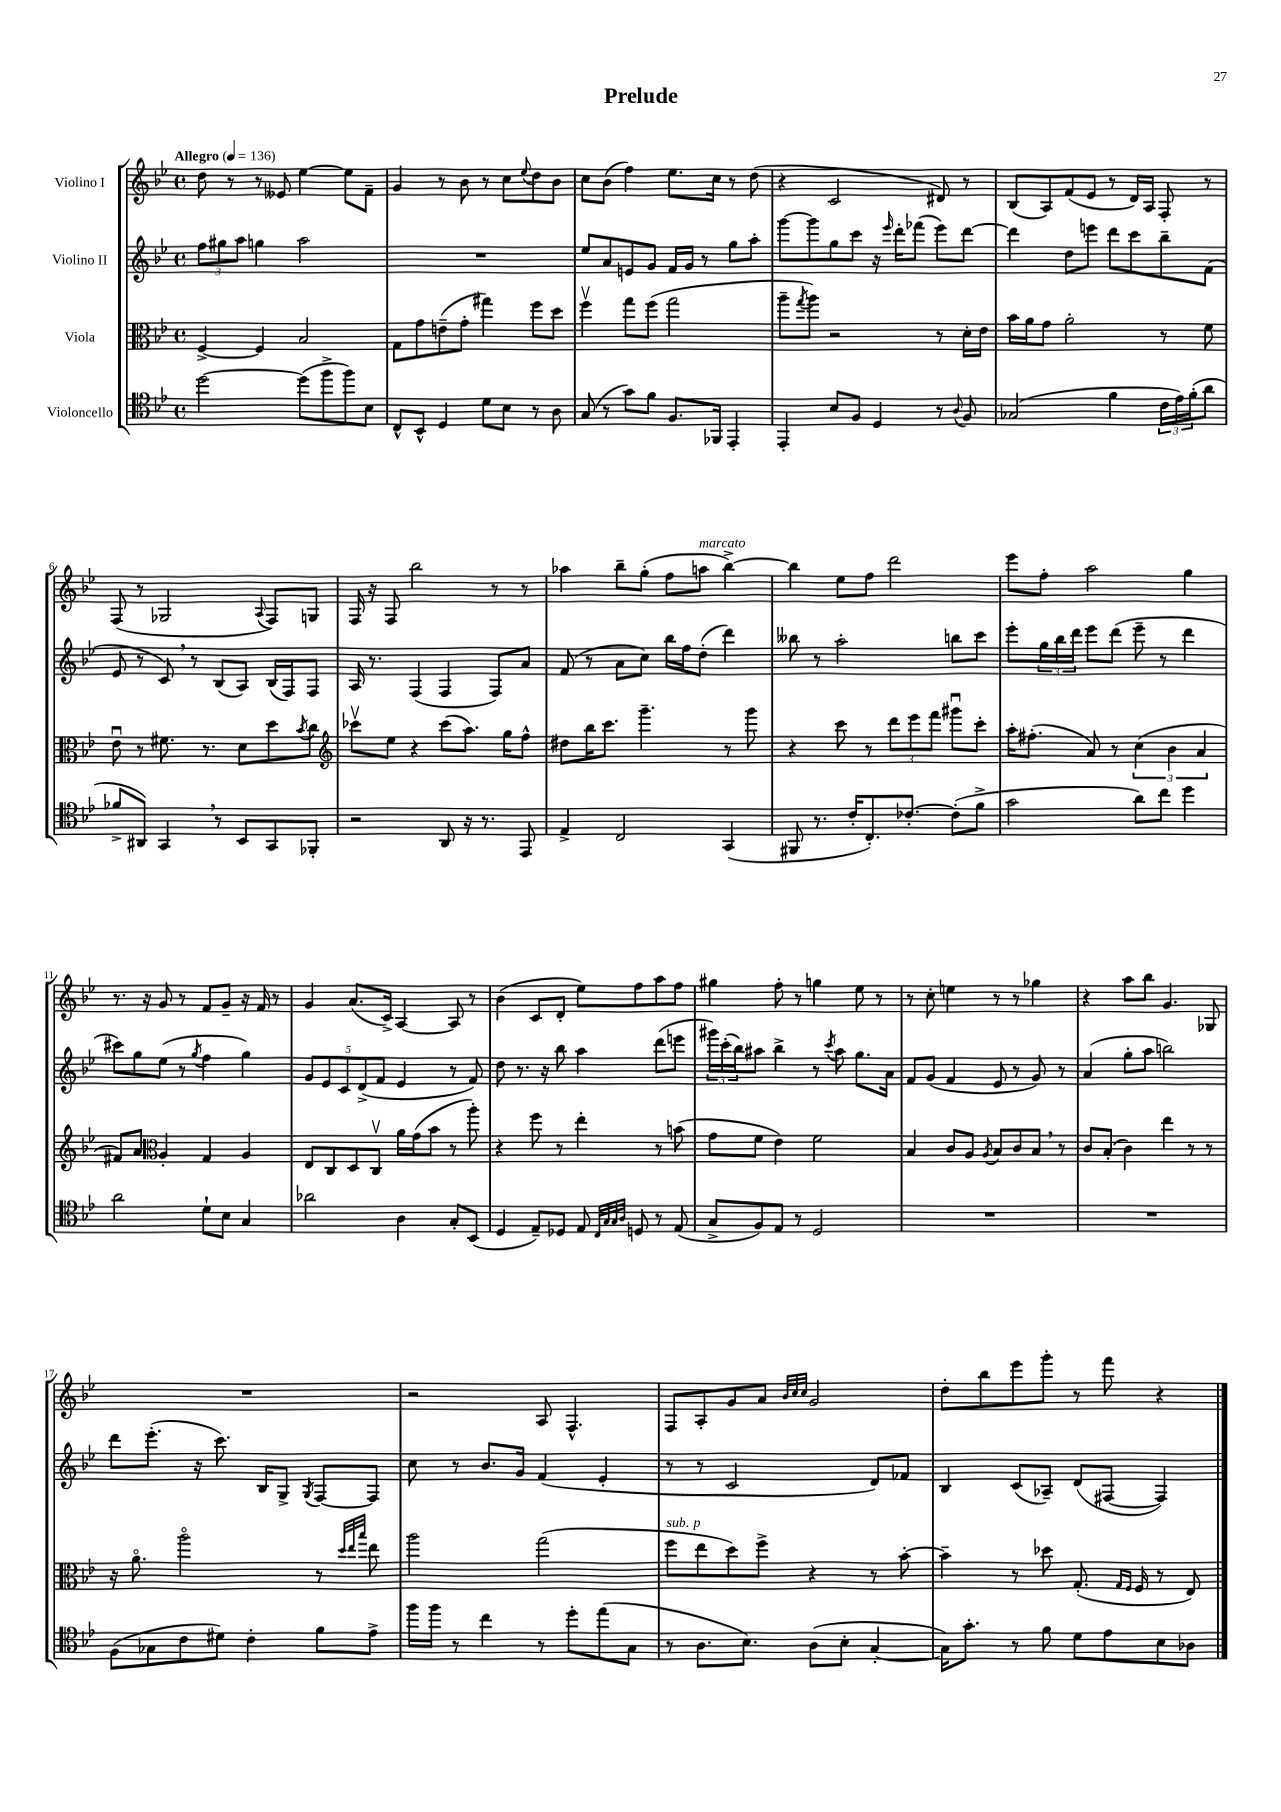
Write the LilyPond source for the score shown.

\header { title = "Prelude" }
<<
\new StaffGroup <<
\new Staff = "s0" \with { instrumentName = "Violino I" } {
    \clef treble \key bes \major \defaultTimeSignature \time 4/4 \tempo "Allegro" 4 = 136
    d''8 r8 r8 eeses'8 ees''4~ ees''8 f'8-- |
    g'4 r8 bes'8 r8 c''8 \appoggiatura { ees''8 } d''8 bes'8 |
    c''8 bes'8( f''4) ees''8. c''16 r8 d''8( |
    r4 c'2 dis'8) r8 |
    bes8( a8) f'8( ees'8 r8 d'16) a16 f8-. r8 |
    f8( r8 ges2 \appoggiatura { a8 } f8) g8 |
    f16 r16 f8 bes''2 r8 r8 |
    aes''4 bes''8-- g''8-.( f''8 a''8^\markup { \italic "marcato" } bes''4~->) |
    bes''4 ees''8 f''8 d'''2 |
    ees'''8 f''8-. a''2 g''4 |
    r8. r16 g'8 r8 f'8 g'8-- r16 f'16 r8 |
    g'4 a'8.( c'16->) a4~ a8 r8 |
    bes'4( c'8 d'8-. ees''8) f''8 a''8 f''8 |
    gis''4 f''8-. r8 g''4 ees''8 r8 |
    r8 c''8-. e''4 r8 r8 ges''4 |
    r4 a''8 bes''8 g'4. ges8 |
    R1 |
    r2 a8 f4.-^ |
    f8 a8-. g'8 a'8 \grace { bes'32 c''32 c''32 } g'2 |
    d''8-. bes''8 ees'''8 g'''8-. r8 f'''8 r4 \bar "|." |
}
\new Staff = "s1" \with { instrumentName = "Violino II" } {
    \clef treble \key bes \major \defaultTimeSignature \time 4/4
    \tuplet 3/2 { f''8 gis''8 a''8 } g''4 a''2 |
    R1 |
    ees''8 a'8 e'8 g'8 f'16 g'16 r8 g''8 a''8-. |
    g'''8~ g'''8 g''8 c'''8 r16 \grace { ees'''16 } d'''16-. fes'''8( ees'''8) d'''8~ |
    d'''4 d''8 e'''8 d'''8 c'''8 bes''8-- f'8( |
    ees'8 r8 c'8) \breathe r8 bes8( a8) bes16( f16) f8 |
    a16 r8. f4( f4 f8) a'8 |
    f'8( r8 a'8 c''8) bes''16 f''16 d''8-.( d'''4) |
    beses''8 r8 a''2-. b''8 c'''8 |
    ees'''8-. \tuplet 3/2 { g''16 bes''16 d'''16 } ees'''8 d'''8( ees'''8-- r8 d'''4 |
    cis'''8) g''8 ees''8( r8 \acciaccatura { g''8 } f''4 g''4) |
    \tuplet 5/4 { g'8 ees'8 c'8 d'8->( f'8 } ees'4 r8 f'8) |
    d''8 r8. r16 bes''8 a''4 d'''8( e'''8 |
    \tuplet 3/2 { gis'''16) c'''16-.( bes''16) } ais''8 bes''4-> r8 \acciaccatura { c'''8 } ais''8 g''8. a'16 |
    f'8 g'8( f'4 ees'8 r8 g'8) r8 |
    a'4( g''8-. a''8 b''2) |
    d'''8 ees'''8.-.( r16 c'''8.) bes16 g8-> \acciaccatura { g8 } f8~ f8 |
    c''8 r8 bes'8. g'16 f'4( ees'4-. |
    r8 r8 c'2 d'8) fes'8 |
    bes4 c'8( aes8--) d'8( fis8~ fis4) \bar "|." |
}
\new Staff = "s2" \with { instrumentName = "Viola" } {
    \clef alto \key bes \major \defaultTimeSignature \time 4/4
    f4~-> f4 bes2 |
    g8 g'8 e'8--( g'8-. gis''4) f''8 d''8 |
    f''4\upbow g''8 f''8( g''2 |
    a''8-- \acciaccatura { g''8 } a''8) r2 r8 d'16-. ees'16 |
    bes'16 a'16 g'8 a'2-. r8 f'8 |
    ees'8\downbow r8 fis'8. r8. d'8 d''8 \acciaccatura { bes'8 } c''8 |
    \clef treble ces'''8\upbow ees''8 r4 ces'''8( a''8.) g''16 f''8-^ |
    dis''8 bes''16 c'''8. g'''4.-- r8 g'''8 |
    r4 c'''8 r8 \tuplet 3/2 { d'''8 ees'''8 f'''8 } gis'''8\downbow c'''8-. |
    a''16-. fis''8.-.( a'8) r8 \tuplet 3/2 { c''4( bes'4 a'4 } |
    fis'8) a'8 \clef alto a4-. g4 a4 |
    ees8 c8 d8 c8\upbow a'16 g'16( bes'8 r8 a''8-.) |
    r4 f''8 r8 ees''4-. r8 b'8( |
    g'8 f'8 ees'4) f'2 |
    bes4 c'8 a8 \acciaccatura { a8 } bes8 c'8 bes8 \breathe r8 |
    c'8 bes8-.( c'4) ees''4 r8 r8 |
    r16 a'8.\flageolet a''2\flageolet r8 \grace { d''32 ees''32 bes''32 } ees''8 |
    a''2 g''2( |
    f''8^\markup { \italic "sub. p" } ees''8 d''8) f''8-> r4 r8 bes'8~-. |
    bes'4-- r8 des''8 g8.-.( \grace { g16 f16 } f16 r8 ees8) \bar "|." |
}
\new Staff = "s3" \with { instrumentName = "Violoncello" } {
    \clef tenor \key bes \major \defaultTimeSignature \time 4/4
    d''2~ d''8( f''8-> f''8) bes8 |
    c8-^ bes,8-^ d4 d'8 bes8 r8 a8 |
    g8( r8 g'8) f'8 f8. fes,16 ees,4-. |
    ees,4-. bes8 f8 d4 r8 \appoggiatura { a8 } f8 |
    ges2( f'4 \tuplet 3/2 { c'16 ees'16) f'16-.( } a'8 |
    fes'8-> ais,8) g,4 \breathe r8 bes,8 g,8 fes,8-. |
    r2 a,8 r16 r8. ees,8 |
    ees4-> c2 g,4( |
    fis,8 r8. c'16-. c8.-.) ces'8.~-. ces'8-.( f'8-> |
    g'2 a'8) c''8 d''4 |
    a'2 d'8-! bes8 g4 |
    aes'2 a4 g8-. bes,8( |
    d4 ees8--) des8 ees8 \grace { c32 g32 g32 a32 } d8 r8 ees8( |
    g8-> f8) ees8 r8 d2 |
    R1 |
    R1 |
    f8( ges8 c'8 dis'8) c'4-. f'8 ees'8-> |
    f''16 f''16 r8 c''4 r8 d''8-. ees''8( g8 |
    r8 a8. bes8.) a8( bes8-. g4~-. |
    g16) g'8.-. r8 f'8 d'8 ees'8 bes8 aes8 \bar "|." |
}
>>
>>
